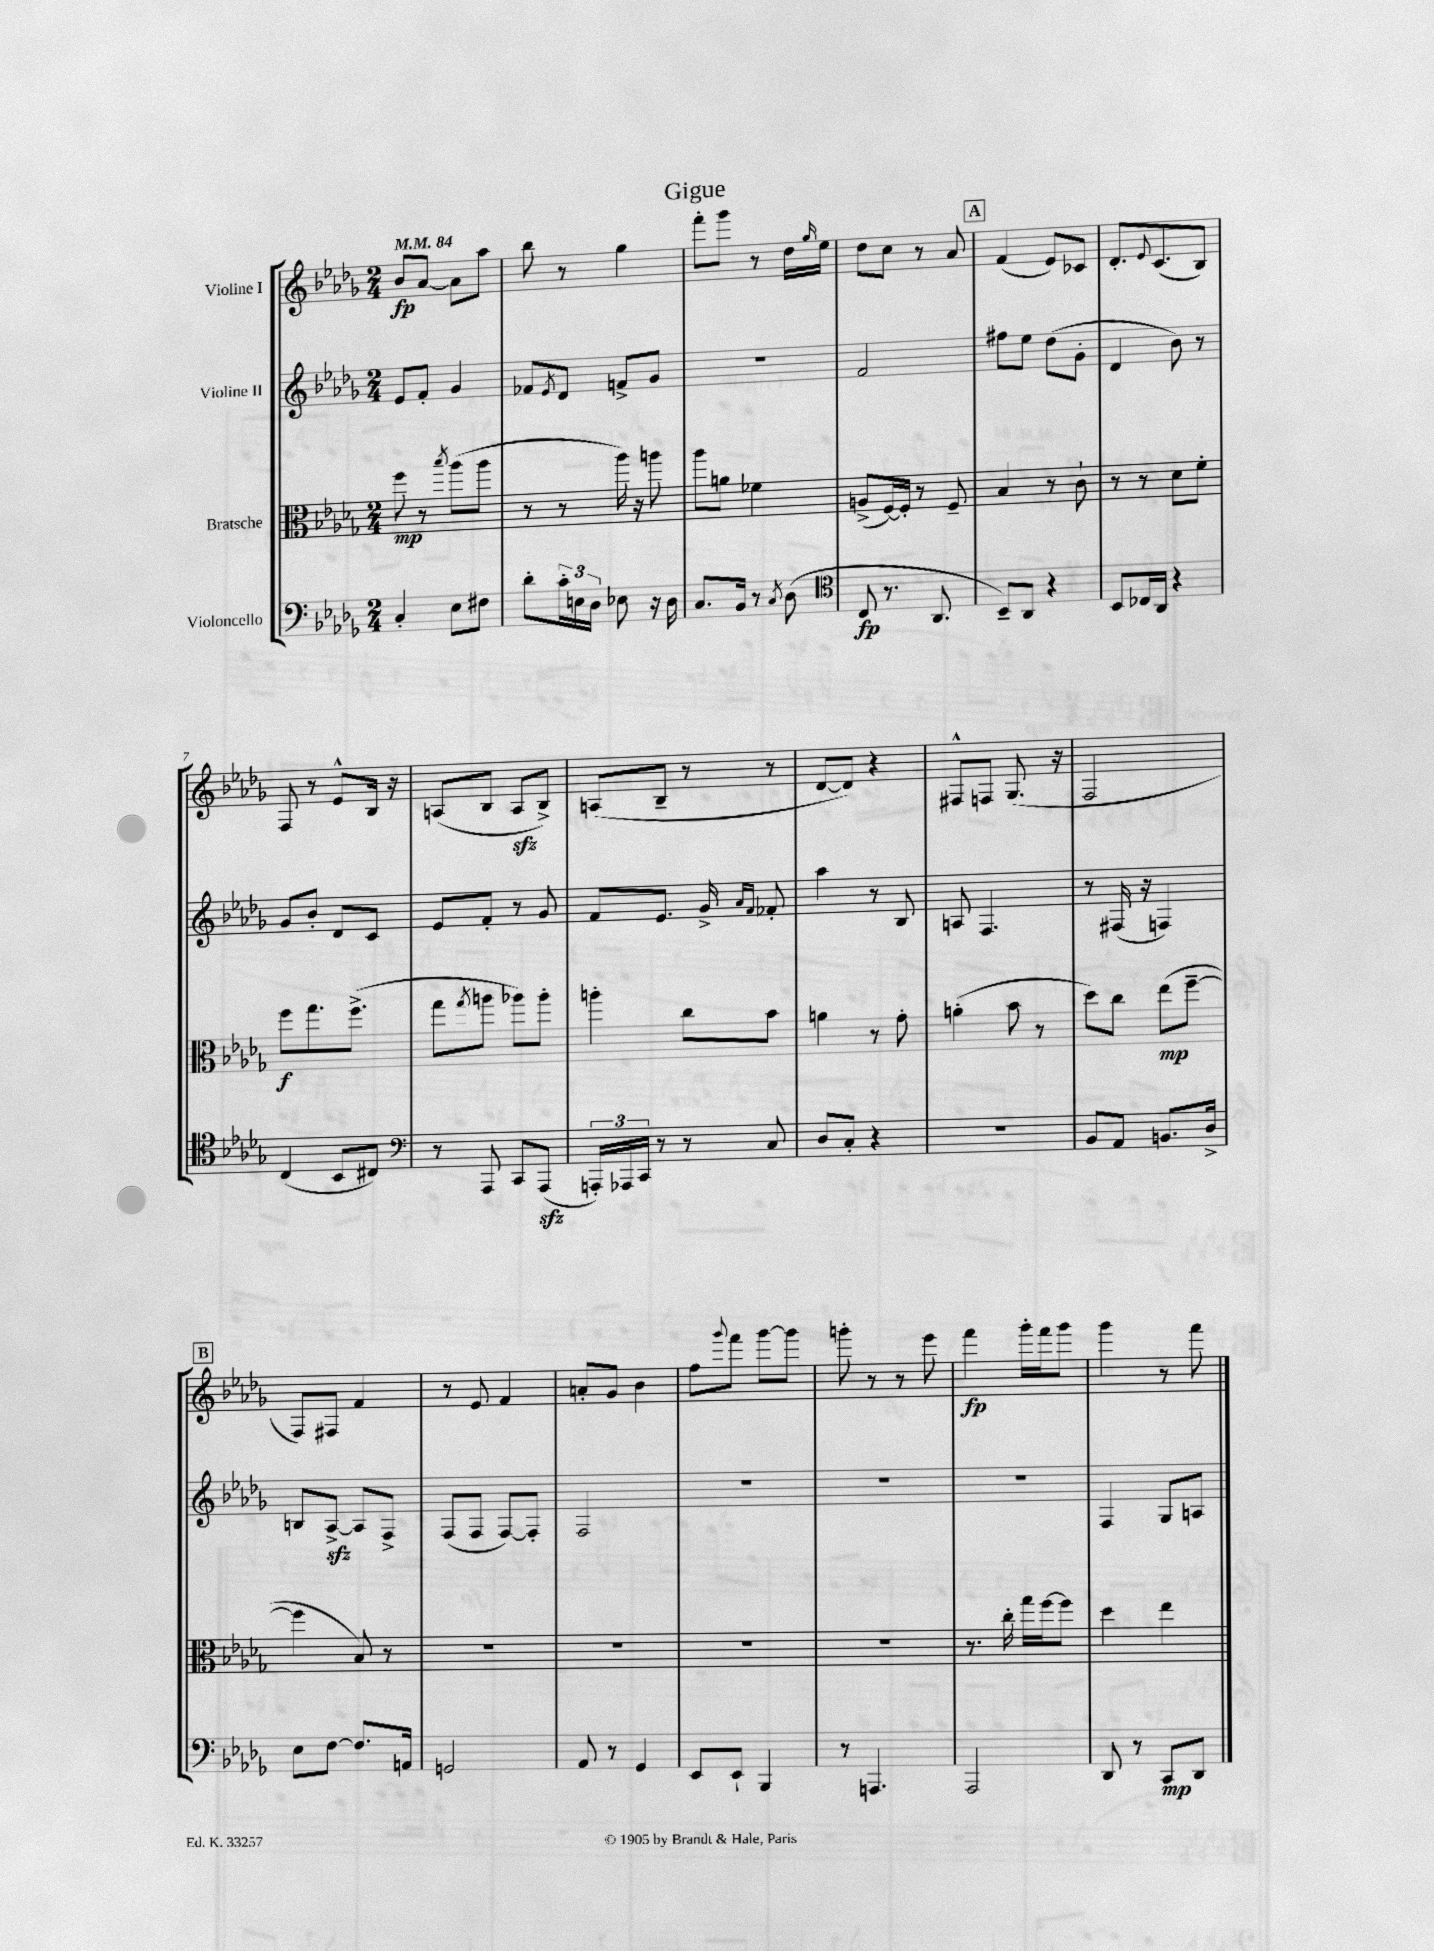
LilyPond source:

\header { title = "Gigue" }
<<
\new StaffGroup <<
\new Staff = "s0" \with { instrumentName = "Violine I" } {
    \clef treble \key des \major \numericTimeSignature \time 2/4 \tempo 4 = 84
    bes'8\fp aes'8~ aes'8 aes''8 |
    bes''8 r8 ges''4 |
    f'''8-. ges'''8 r8 des''16 \grace { ges''16 } ees''16 |
    des''8 c''8 r8 aes'8 |
    \mark \markup { \box "A" } f'4( ees'8) ces'8 |
    des'8.-. \appoggiatura { ees'8 } c'8.( bes8) |
    f8 r8 ees'8-^ bes16 r16 |
    a8( bes8 a8\sfz bes8->) |
    a8( bes8-- r8 r8 |
    des'8~ des'8) r4 |
    fis8-^ f8 ges8.( r16 |
    f2 |
    \mark \markup { \box "B" } f8) fis8 f'4 |
    r8 ees'8 f'4 |
    a'8-. ges'8 bes'4 |
    f''8 \appoggiatura { ges'''8 } f'''8 ges'''8~ ges'''8 |
    g'''8-. r8 r8 ees'''8 |
    f'''4\fp ges'''16-. f'''16 ges'''8 |
    ges'''4 r8 f'''8 \bar "|." |
}
\new Staff = "s1" \with { instrumentName = "Violine II" } {
    \clef treble \key des \major \numericTimeSignature \time 2/4
    ees'8 f'8-. ges'4 |
    fes'8 \acciaccatura { ees'8 } des'8 f'8-> ges'8 |
    R2 |
    f'2 |
    \mark \markup { \box "A" } fis''8 ees''8 des''8( ges'8-. |
    des'4 bes'8) r8 |
    ges'8 bes'8-. des'8 c'8 |
    ees'8 f'8-. r8 ges'8 |
    f'8 ees'8. ges'16-> \grace { aes'16 f'16 } fes'8-. |
    aes''4 r8 bes8 |
    a8 f4. |
    r8 fis16( r16 f4) |
    \mark \markup { \box "B" } b8 aes8~->\sfz aes8 f8-> |
    f8( f8 f8~) f8-. |
    f2 |
    R2 |
    R2 |
    R2 |
    f4 ges8 a8 \bar "|." |
}
\new Staff = "s2" \with { instrumentName = "Bratsche" } {
    \clef alto \key des \major \numericTimeSignature \time 2/4
    f''8\mp r8 \acciaccatura { bes''8 } aes''8( aes''8 |
    r8 r8 aes''16) r16 a''8 |
    aes''8 a'8 fes'4 |
    a8->( f16~) f16-. r8 f8-- |
    \mark \markup { \box "A" } bes4 r8 c'8-! |
    r8 r8 des'8 f'8-. |
    f''8\f ges''8. f''8.->( |
    ges''8 \acciaccatura { ges''8 } a''8 aes''8) aes''8-. |
    a''4-. c''8 bes'8 |
    a'4 r8 ges'8-. |
    a'4-.( bes'8 r8 |
    des''8) c''8 ees''8\mp( f''8~-- |
    \mark \markup { \box "B" } f''4 bes8) r8 |
    R2 |
    R2 |
    R2 |
    R2 |
    r8. c''16-. ges''16 f''16~ f''8 |
    des''4 ees''4 \bar "|." |
}
\new Staff = "s3" \with { instrumentName = "Violoncello" } {
    \clef bass \key des \major \numericTimeSignature \time 2/4
    c4-. ees8 fis8 |
    des'8-. \tuplet 3/2 { c'16-. e16 des16 } ees8 r16 des16 |
    c8. bes,16 r8 \acciaccatura { c8 } des8( |
    \clef tenor c8\fp r8. aes,8. |
    \mark \markup { \box "A" } bes,8--) aes,8 r4 |
    bes,8 ces16 aes,16 r4 |
    c4( bes,8 cis8) |
    \clef bass r8 aes,,8 c,8 aes,,8\sfz( |
    \tuplet 3/2 { a,,16-.) aes,,16 c,16 } r8 r8 c8 |
    des8 c8-. r4 |
    R2 |
    bes,8 aes,8 b,8. des16-> |
    \mark \markup { \box "B" } ees8 f8~ f8. a,16 |
    g,2 |
    aes,8 r8 ges,4 |
    ees,8 ees,8-! bes,,4 |
    r8 a,,4. |
    aes,,2 |
    des,8 r8 c,8\mp des,8 \bar "|." |
}
>>
>>
